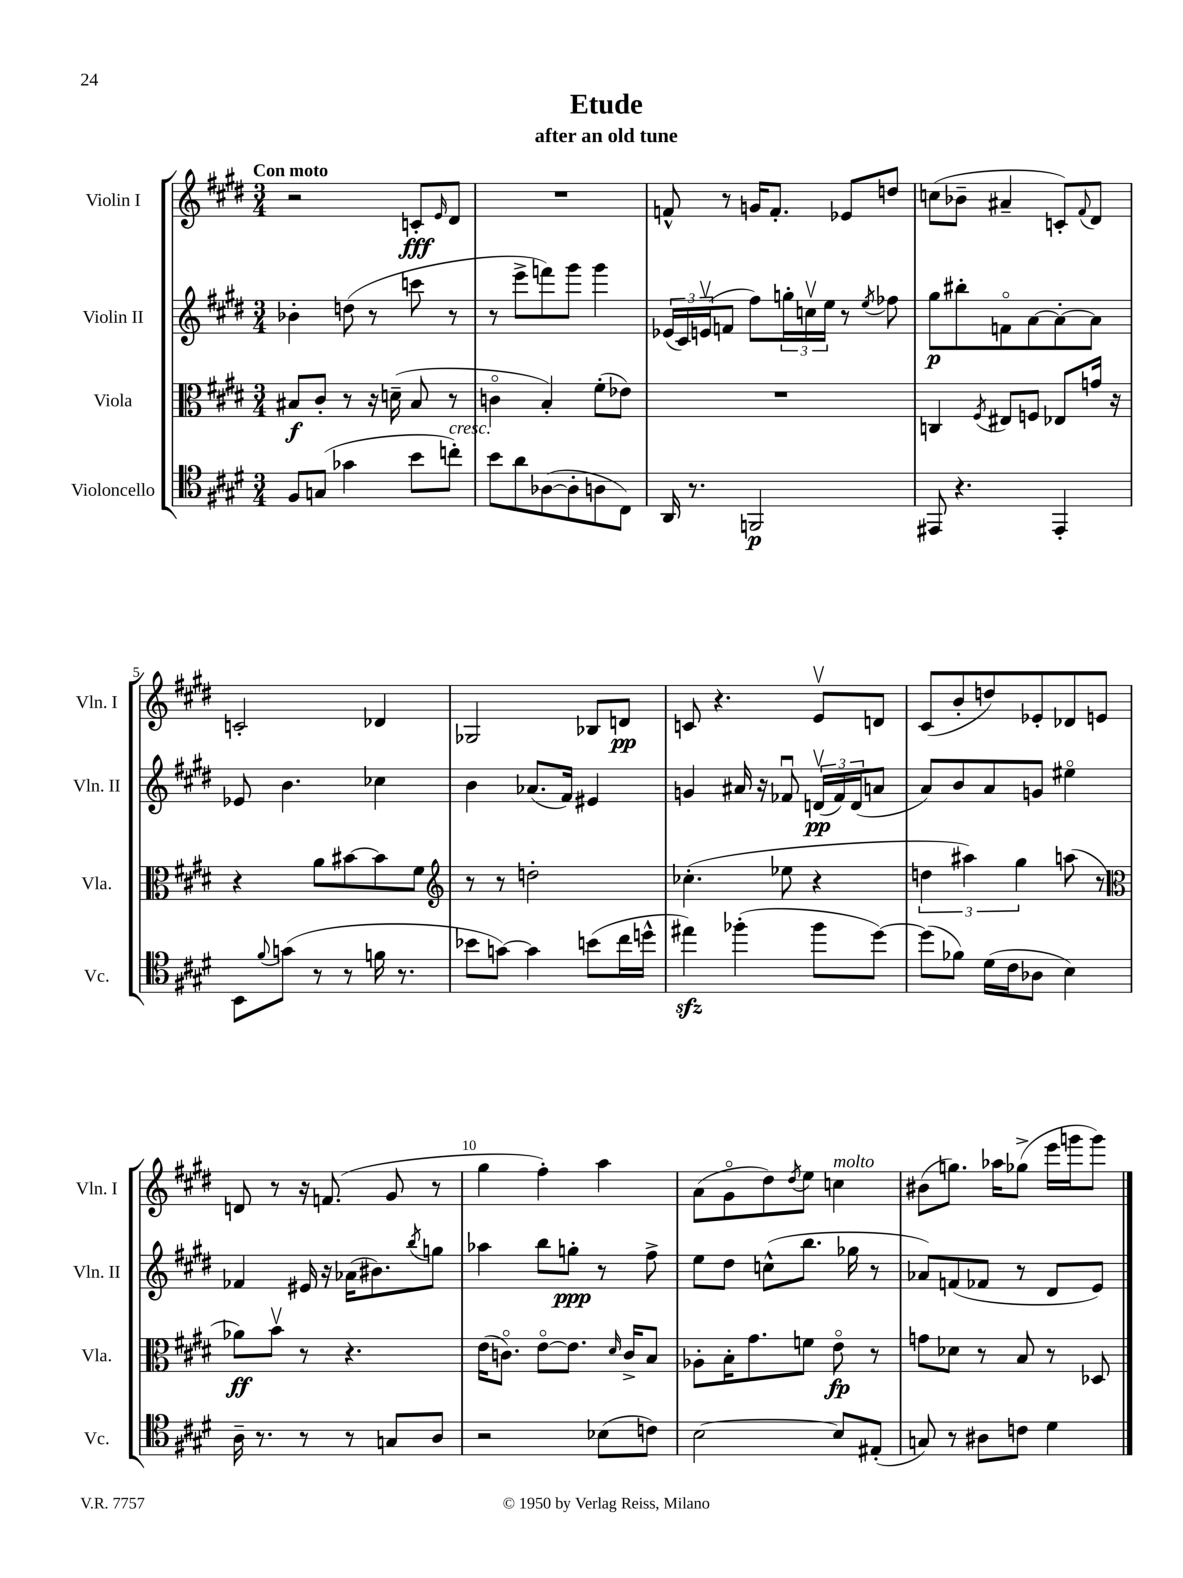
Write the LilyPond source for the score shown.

\header { title = "Etude" subtitle = "after an old tune" }
<<
\new StaffGroup <<
\new Staff = "s0" \with { instrumentName = "Violin I" shortInstrumentName = "Vln. I" } {
    \clef treble \key e \major \numericTimeSignature \time 3/4 \tempo "Con moto"
    r2 c'8-.\fff \grace { e'16 } dis'8 |
    R2. |
    f'8-^ r8 g'16 f'8.-. ees'8 d''8 |
    c''8( bes'8-- ais'4-- c'8-.) \appoggiatura { fis'8 } dis'8 |
    c'2-. des'4 |
    ges2 bes8 d'8\pp |
    c'8 r4. e'8\upbow d'8 |
    cis'8( b'8-. d''8) ees'8-. des'8 e'8 |
    d'8 r8 r16 f'8.( gis'8 r8 |
    gis''4 fis''4-.) a''4 |
    a'8( gis'8\flageolet dis''8) \acciaccatura { dis''8 } e''8 c''4^\markup { \italic "molto" } |
    bis'8( g''8.) aes''16 ges''8->( e'''16 g'''16 g'''8) \bar "|." |
}
\new Staff = "s1" \with { instrumentName = "Violin II" shortInstrumentName = "Vln. II" } {
    \clef treble \key e \major \numericTimeSignature \time 3/4
    bes'4-. d''8( r8 c'''8 r8 |
    r8 e'''8-> f'''8) gis'''8 gis'''4 |
    \tuplet 3/2 { ees'16( cis'16) e'16\upbow( } f'8 fis''8) \tuplet 3/2 { g''16-. c''16\upbow e''16 } r8 \acciaccatura { e''8 } fes''8 |
    gis''8\p bis''8-. f'8\flageolet a'8~ a'8~-. a'8 |
    ees'8 b'4. ces''4 |
    b'4 aes'8.( fis'16) eis'4 |
    g'4 ais'16 r16 fes'8\downbow \tuplet 3/2 { d'16\upbow\pp( fes'16) d'16( } a'8 |
    a'8) b'8 a'8 g'8 eis''4\flageolet |
    fes'4 eis'16 r16 aes'16( bis'8.) \acciaccatura { b''8 } g''8 |
    aes''4 b''8 g''8-.\ppp r8 fis''8-> |
    e''8 dis''8 c''8-^( b''8. ges''16 r8 |
    aes'8) f'8( fes'8 r8 dis'8 e'8) \bar "|." |
}
\new Staff = "s2" \with { instrumentName = "Viola" shortInstrumentName = "Vla." } {
    \clef alto \key e \major \numericTimeSignature \time 3/4
    bis8\f cis'8-. r8 r16 d'16--( bis8 r8 |
    c'4\flageolet b4-.) fis'8-.( ees'8) |
    R2. |
    c4 \acciaccatura { fis8 } eis8 f8 ees8 g'16 r16 |
    r4 a'8 bis'8~ bis'8 fis'8 |
    \clef treble r8 r8 d''2-. |
    ces''4.-.( ees''8 r4 |
    \tuplet 3/2 { d''4 ais''4) gis''4 } a''8( r8 |
    \clef alto aes'8\ff) b'8\upbow r8 r4. |
    e'16( c'8.\flageolet) e'8~\flageolet e'8. \grace { dis'16 } c'16-> b8 |
    aes8-. b16-. gis'8. f'8 e'8\flageolet\fp r8 |
    g'8 des'8 r8 b8 r8 des8 \bar "|." |
}
\new Staff = "s3" \with { instrumentName = "Violoncello" shortInstrumentName = "Vc." } {
    \clef tenor \key e \major \numericTimeSignature \time 3/4
    fis8 g8( ges'4 b'8 c''8-.^\markup { \italic "cresc." }) |
    b'8 a'8 aes8~( aes8-. a8 cis8) |
    a,16 r8. f,2\p |
    eis,8 r4. eis,4-. |
    b,8 \appoggiatura { fis'8 } g'8( r8 r8 f'16 r8. |
    bes'8 g'8~) g'4 b'8( cis''16 d''16-^ |
    eis''4\sfz) fes''4-.( fes''8 dis''8~) |
    dis''8( fes'8) dis'16( cis'16 aes8 b4) |
    a16-- r8. r8 r8 g8 a8 |
    r2 bes8( c'8) |
    b2~ b8 eis8-.( |
    g8) r8 ais8 c'8 dis'4 \bar "|." |
}
>>
>>
\layout { \context { \Score \override BarNumber.break-visibility = ##(#f #t #t) barNumberVisibility = #(every-nth-bar-number-visible 5) } }
